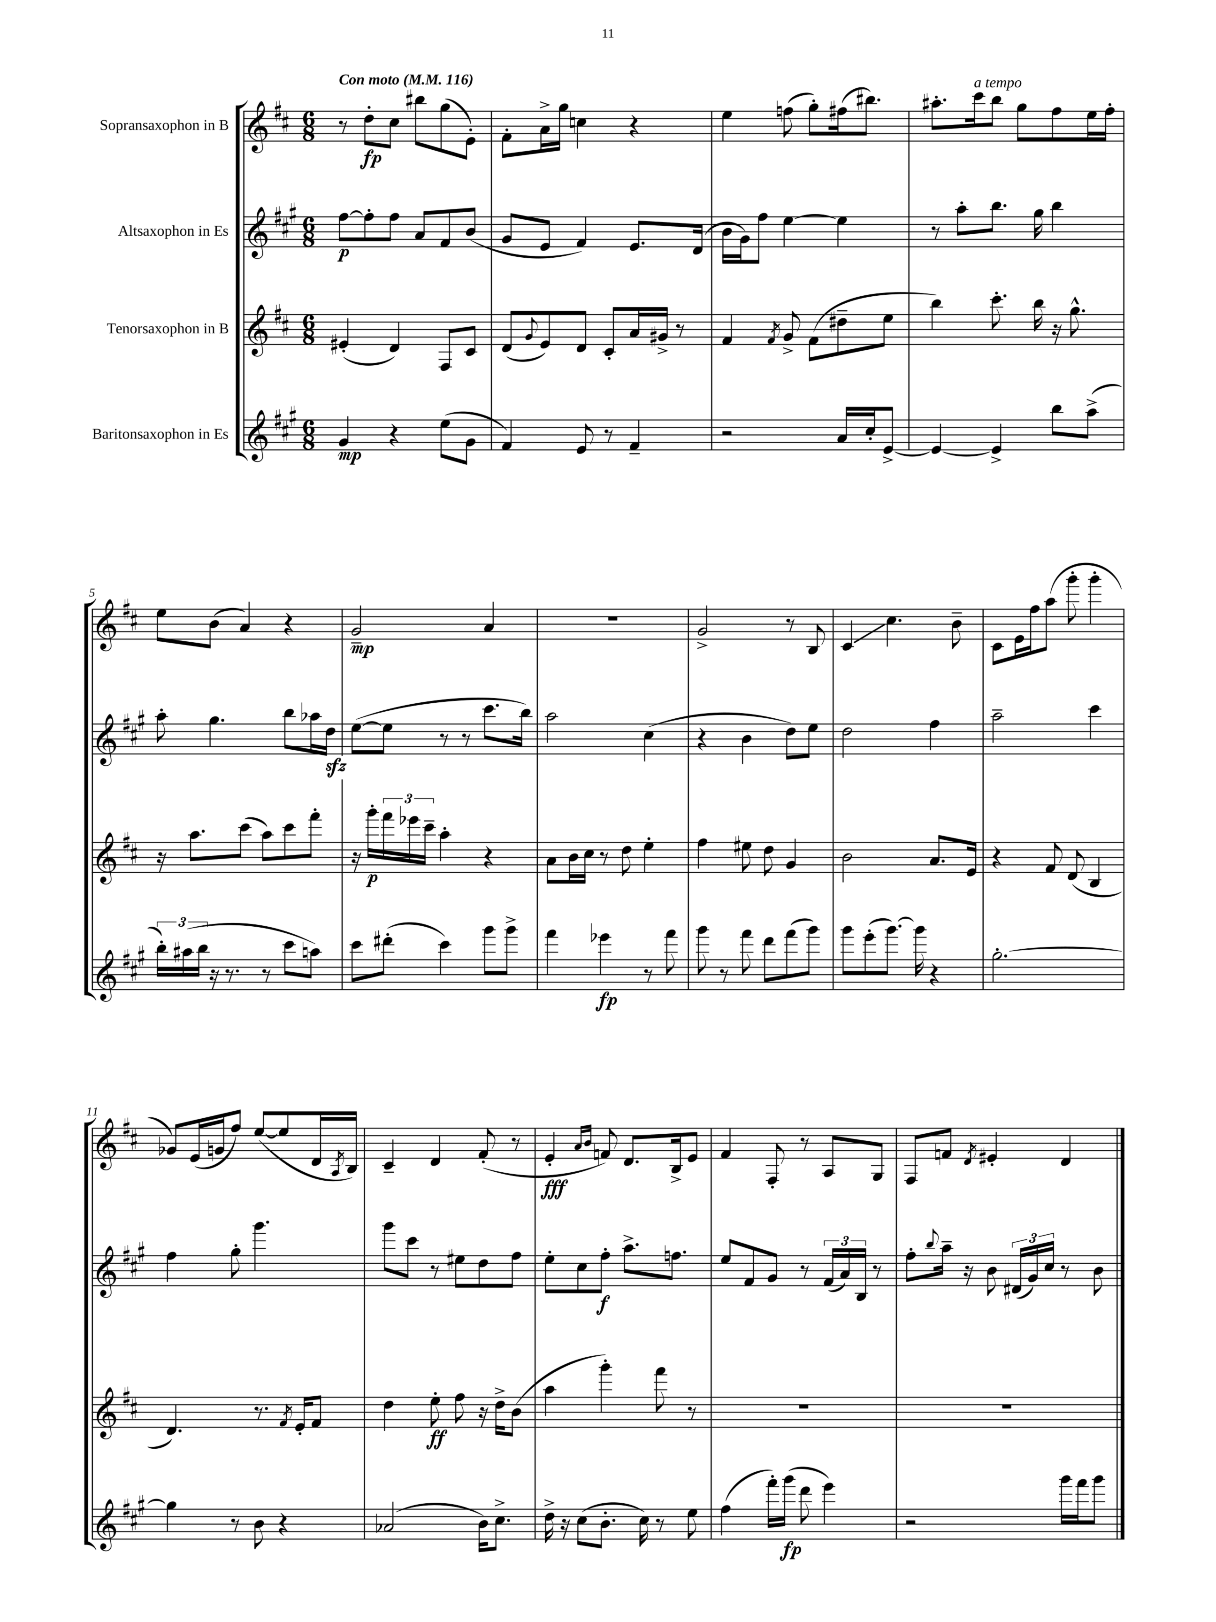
<<
\new StaffGroup <<
\new Staff = "s0" \with { instrumentName = "Sopransaxophon in B" } {
    \clef treble \key d \major \numericTimeSignature \time 6/8 \tempo "Con moto" 4 = 116
    r8 d''8-.\fp cis''8 bis''8 g''8( e'8-.) |
    fis'8-. a'16-> g''16 c''4 r4 |
    e''4 f''8( g''8-.) fis''16( bis''8.) |
    ais''8.-. cis'''16^\markup { \italic "a tempo" } b''8 g''8 fis''8 e''16 fis''16-. |
    e''8 b'8( a'4) r4 |
    g'2--\mp a'4 |
    R2. |
    g'2-> r8 b8 |
    cis'4\glissando cis''4. b'8-- |
    cis'8 e'16 fis''16 a''8( g'''8-. g'''4-. |
    ges'8) e'16( g'16 fis''8) e''8~( e''8 d'16 \acciaccatura { a8 } b16) |
    cis'4-- d'4 fis'8-.( r8 |
    e'4-.\fff \grace { a'16 b'16 } f'8) d'8. b16-> e'8 |
    fis'4 fis8-. r8 a8 g8 |
    fis8 f'8 \acciaccatura { d'8 } eis'4-. d'4 \bar "|." |
}
\new Staff = "s1" \with { instrumentName = "Altsaxophon in Es" } {
    \clef treble \key a \major \numericTimeSignature \time 6/8
    fis''8~\p fis''8-. fis''8 a'8 fis'8 b'8( |
    gis'8 e'8 fis'4) e'8. d'16( |
    b'16 gis'16) fis''8 e''4~ e''4 |
    r8 a''8-. b''8. gis''16 b''4 |
    a''8-. gis''4. b''8 aes''16 d''16\sfz |
    e''8~( e''8 r8 r8 cis'''8. b''16) |
    a''2 cis''4( |
    r4 b'4 d''8) e''8 |
    d''2 fis''4 |
    a''2-- cis'''4 |
    fis''4 gis''8-. gis'''4. |
    gis'''8 cis'''8 r8 eis''8 d''8 fis''8 |
    e''8-. cis''8 fis''8-.\f a''8.-> f''8. |
    e''8 fis'8 gis'8 r8 \tuplet 3/2 { fis'16( a'16) b16 } r8 |
    fis''8-. \appoggiatura { b''8 } a''16-- r16 b'8 \tuplet 3/2 { dis'16( gis'16) cis''16 } r8 b'8 \bar "|." |
}
\new Staff = "s2" \with { instrumentName = "Tenorsaxophon in B" } {
    \clef treble \key d \major \numericTimeSignature \time 6/8
    eis'4-.( d'4) fis8 cis'8 |
    d'8( \appoggiatura { g'8 } e'8) d'8 cis'8-. a'16 gis'16-> r8 |
    fis'4 \acciaccatura { fis'8 } g'8-> fis'8( dis''8-- e''8 |
    b''4) cis'''8.-. b''16 r16 g''8.-^ |
    r16 a''8. cis'''8( a''8) cis'''8 fis'''8-. |
    r16 g'''16-.\p \tuplet 3/2 { fis'''16 ees'''16 cis'''16-- } a''4-. r4 |
    a'8 b'16 cis''16 r8 d''8 e''4-. |
    fis''4 eis''8 d''8 g'4 |
    b'2 a'8. e'16 |
    r4 fis'8 d'8( b4 |
    d'4.) r8. \acciaccatura { fis'8 } e'16-. fis'8 |
    d''4 e''8-.\ff fis''8 r16 d''16-> b'8( |
    a''4 g'''4-.) fis'''8 r8 |
    R2. |
    R2. \bar "|." |
}
\new Staff = "s3" \with { instrumentName = "Baritonsaxophon in Es" } {
    \clef treble \key a \major \numericTimeSignature \time 6/8
    gis'4\mp r4 e''8( gis'8 |
    fis'4) e'8 r8 fis'4-- |
    r2 a'16 cis''16-. e'8~-> |
    e'4~ e'4-> b''8 a''8->( |
    \tuplet 3/2 { b''16-.) ais''16( b''16 } r16 r8. r8 cis'''8 a''8) |
    cis'''8 dis'''8-.( cis'''4) gis'''8 gis'''8-> |
    fis'''4 ees'''4\fp r8 fis'''8 |
    gis'''8 r8 fis'''8 d'''8 fis'''8( gis'''8) |
    gis'''8 e'''8-.( gis'''8.~) gis'''16 r4 |
    gis''2.~-. |
    gis''4 r8 b'8 r4 |
    aes'2( b'16) cis''8.-> |
    d''16-> r16 cis''8( b'8.-. cis''16) r8 e''8 |
    fis''4( fis'''16-.) gis'''16\fp( d'''8 e'''4) |
    r2 gis'''16 fis'''16 gis'''8 \bar "|." |
}
>>
>>
